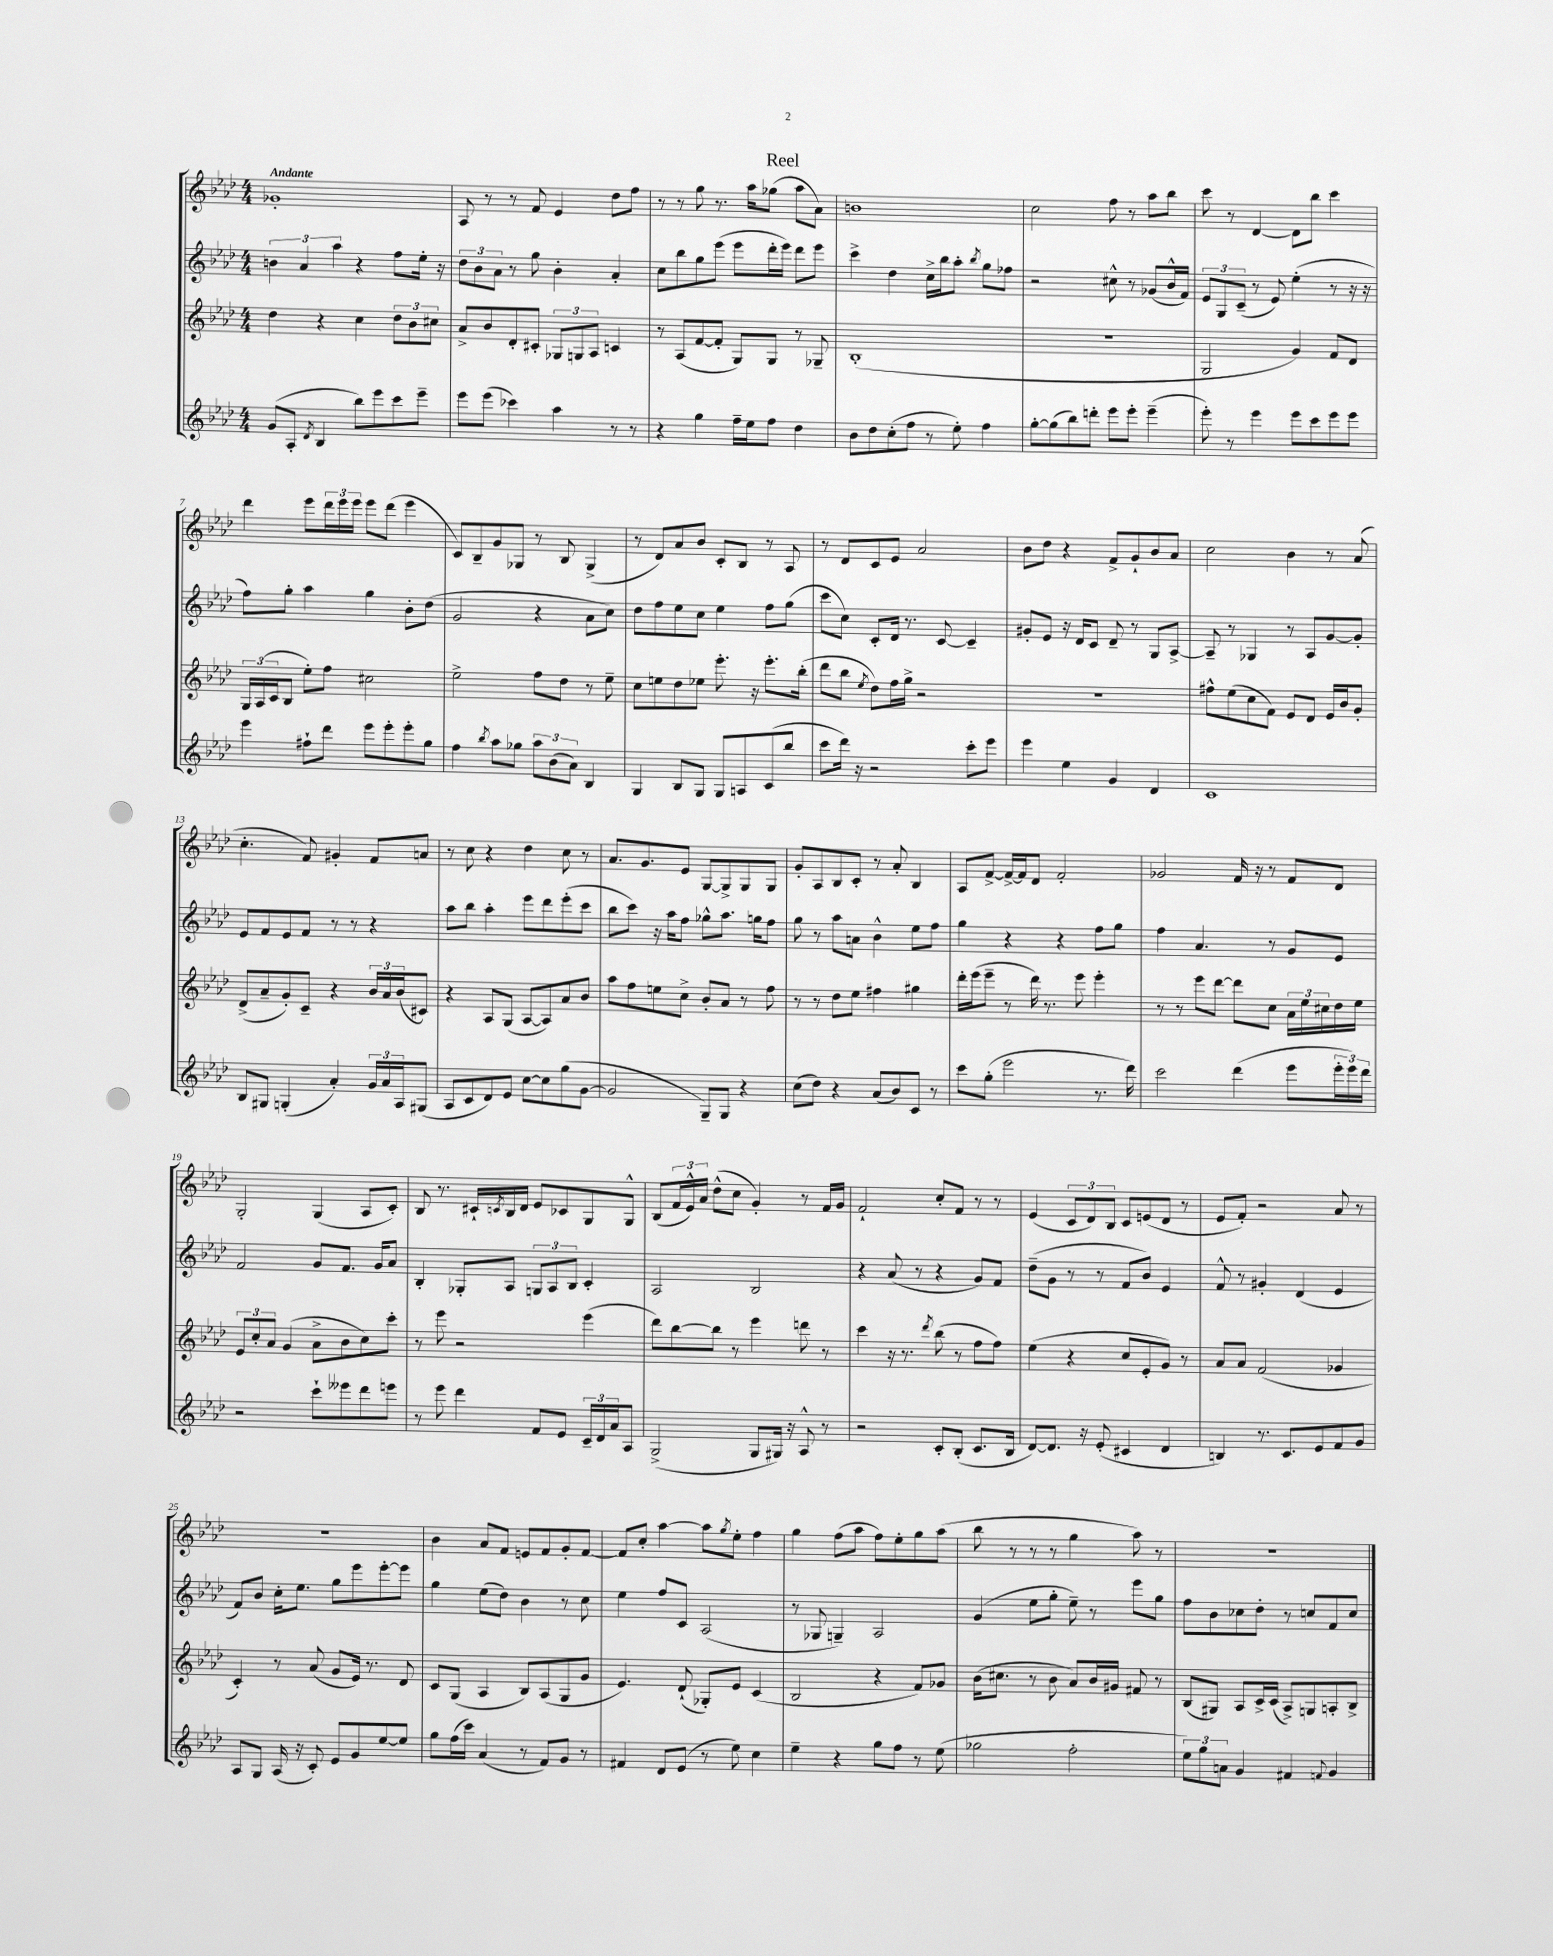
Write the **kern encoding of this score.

**kern	**kern	**kern	**kern
*staff4	*staff3	*staff2	*staff1
*clefG2	*clefG2	*clefG2	*clefG2
*k[b-e-a-d-]	*k[b-e-a-d-]	*k[b-e-a-d-]	*k[b-e-a-d-]
*M4/4	*M4/4	*M4/4	*M4/4
(8g	4dd-	6b	1g-'
8A-'	.	.	.
.	.	6a-	.
8qd-	.	.	.
4B-	4r	.	.
.	.	6aa-	.
8bb-)	4cc	4r	.
8eee-	.	.	.
8ccc	12dd-	8ff	.
.	12b-	.	.
8eee-~	.	16ee-'	.
.	12cc#	.	.
.	.	16r	.
=	=	=	=
8eee-	8a-^	12dd-	8A-
.	.	12b-	.
(8eee-	8b-	.	8r
.	.	12a-	.
4ccc-)	8d-'	8r	8r
.	8c#'	8gg	8f
4aa-	12G-	4b-'	4e-
.	12G	.	.
.	12A-	.	.
8r	4c	4a-'	8dd-
8r	.	.	8ff
=	=	=	=
4r	8r	8cc	8r
.	(8A-	8bb-	8r
4gg	[8f	8gg	8gg
.	8f']	(8eee-	8.r
16ff~	8G)	8eee-	.
16ee-	.	.	16aa-
8ff	8G	16ddd-'	(8gg-
.	.	16eee-)	.
4dd-	8r	8ddd-	8aa-
.	8G-~	8eee-	8a-)
=	=	=	=
8b-	(1B-'	4ccc^	1b
8dd-	.	.	.
(8cc'	.	4dd-	.
8ff	.	.	.
8r	.	16cc^	.
.	.	16bb-	.
8ee-')	.	8aa-'	.
.	.	8qbb-	.
4ff	.	8gg	.
.	.	8ff-	.
=	=	=	=
[8gg'	1r	2r	2cc
(8gg]	.	.	.
8bb-)	.	.	.
8ddd'	.	.	.
8eee-	.	8cc#^^	8ff
8eee-'	.	8r	8r
(4eee-~	.	(8g-	8aa-
.	.	16b-^^	8bb-
.	.	16f)	.
=	=	=	=
8eee-')	2G	12e-	8ccc
.	.	12G	.
8r	.	.	8r
.	.	(12c~	.
4eee-	.	8r	[4d-
.	.	8e-)	.
8eee-	4g)	(4ee-'	8d-]
8ccc	.	.	8bb-
8eee-	8f	8r	4ccc
8eee-	8d-	16r	.
.	.	16r	.
=	=	=	=
4eee-	24G	8ff)	4ddd-
.	(24A-	.	.
.	24c	.	.
.	8B-	8gg'	.
8ff#`	8ee-')	4aa-	8eee-
8ddd-	8ff	.	24ddd-
.	.	.	24eee-
.	.	.	24eee-
8eee-	2cc#	4gg	8eee-
8eee-'	.	.	(8ddd-
8eee-'	.	8b-'	4eee-
8gg	.	(8dd-	.
=	=	=	=
4ff	2ee-^	2g	8c)
.	.	.	8B-~
8qbb-	.	.	.
8aa-	.	.	8g
8gg-	.	.	8G-
12aa-	8ff	4r	8r
(12b-	.	.	.
.	8dd-	.	8B-
12a-)	.	.	.
4B-	8r	8a-	(4G-^
.	8ee-~	8cc)	.
=	=	=	=
4G	8cc	8dd-	8r
.	8ee	8ff	8d-)
8B-	8dd-	8ee-	8a-
8G	8ee-	8cc	8b-
8G	8.eee-'	4ee-	8c'
8A	.	.	8B-
.	16r	.	.
(8c	8.eee-'	8ff	8r
8bb-	.	(8gg	8A-
.	(16bb-'	.	.
=	=	=	=
8ccc	8ddd-	8ccc	8r
16ddd-)	8bb-	8cc)	8d-
16r	.	.	.
.	8qee-	.	.
2r	8dd-)	8c'	8c
.	16ff	16d-	8e-
.	16gg^	8.r	.
.	2r	.	2a-
.	.	[8c	.
8ccc'	.	4c~]	.
8eee-	.	.	.
=	=	=	=
4eee-	1r	8g#'	8b-
.	.	8e-	8dd-
4ee-	.	16r	4r
.	.	16d-	.
.	.	8c	.
4g	.	8d-~	8f^
.	.	8r	8g`
4d-	.	8G	8b-
.	.	[8A-^	8a-
=	=	=	=
1c	8ff#^^	8A-~]	2cc
.	(8ee-	8r	.
.	8cc	4G-	.
.	8f)	.	.
.	8e-	8r	4b-
.	8d-	8A-	.
.	16e-	[8g	8r
.	16b-	.	.
.	8g'	8g']	(8a-
=	=	=	=
8B-	(8d-^	8e-	4.cc'
8G#	8a-~	8f	.
(4G'	8g')	8e-	.
.	8c~	8f	8f)
4a-')	4r	8r	4g#'
.	.	8r	.
24g	24b-	4r	8f
24a-	24a-	.	.
24A-	(24b-	.	.
(8G#	8c#)	.	8a
=	=	=	=
8A-	4r	8aa-	8r
8c	.	8bb-	8cc
8d-)	8A-	4aa-'	4r
8e-	(8G	.	.
[8cc	[8A-	8eee-	4dd-
8cc]	8A-])	8ddd-	.
(8gg	8a-	(8eee-'	8cc
[8g	8b-	8ccc	8r
=	=	=	=
2g]	8aa-	8bb-	8.a-
.	8ff	8ccc)	.
.	.	.	8.g
.	8ee	16r	.
.	.	16aa-	.
.	8cc^	8ff	8e-
8G~)	8b-'	8gg-^^	[8G
8G	8a-	8.aa-	8G^]
4r	8r	.	8G
.	.	16gg	.
.	8ff	8ff	8G
=	=	=	=
(8cc	8r	8gg	8g'
8dd-)	8r	8r	8A-
4r	8dd-	8aa-	8B-
.	8ee-	8a	8c'
(8a-	4ff#	4b-^^	8r
8b-)	.	.	8a-'
8c	4gg#	8ee-	4B-
8r	.	8ff	.
=	=	=	=
8ccc	16ddd-'	4gg	8A-
.	(16eee-	.	.
(8gg'	8eee-~	.	[8f^
2eee-	8r	4r	16f^_
.	.	.	16f]
.	16ddd-)	.	8d-
.	8.r	.	.
.	.	4r	2f'
.	8eee-	.	.
8.r	4eee-'	8ff	.
.	.	8gg	.
16ddd-)	.	.	.
=	=	=	=
2ccc	8r	4ff	2g-
.	8r	.	.
.	8eee-	4.a-	.
.	[8ddd-	.	.
(4ddd-	8ddd-]	.	16f
.	.	.	16r
.	8cc	8r	8r
8eee-	24a-	8g	8f
.	24ee-	.	.
.	24cc#	.	.
24eee-'	16dd-	8e-	8d-
24eee-)	.	.	.
.	16ee-	.	.
24ddd-	.	.	.
=	=	=	=
2r	12e-	2f	2G'
.	12cc'	.	.
.	12a-	.	.
.	(4g	.	.
8ccc`	8a-^	8g	(4G
8eee--	8b-	8.f	.
8ddd-	8cc)	.	8A-
.	.	16g	.
8eee	8ccc'	8a-	8c')
=	=	=	=
8r	8r	4B-'	8B-
8eee-	8eee-	.	8.r
4ddd-	2r	8G-'	.
.	.	.	16c#`
.	.	.	8qc
.	.	8A-	16B-
.	.	.	16d-
8f	.	12G	8e-
.	.	12A-	.
8e-	.	.	8c-
.	.	12B-	.
24c~	(4eee-	4c'	8G
24d-	.	.	.
24a-	.	.	.
8A-	.	.	8G^^
=	=	=	=
(2G^	8ddd-)	2A-	(8B-
.	[8bb-	.	24f
.	.	.	24e-^^)
.	.	.	24a-
.	8bb-]	.	(8dd-^^
.	8r	.	8cc
8G	4eee-	2B-	4g')
16G#)	.	.	.
16r	.	.	.
8A-^^	8ddd	.	8r
8r	8r	.	16f
.	.	.	16g
=	=	=	=
2r	4ccc	4r	2f`
.	16r	(8a-	.
.	8.r	.	.
.	.	8r	.
.	8qddd-	.	.
8c'	(8bb-	4r	8cc'
(8B-'	8r	.	8f
8.c	8ff	8g)	8r
.	8ff)	8f	8r
16B-	.	.	.
=	=	=	=
[8d-)	(4ee-	(8dd-~	(4e-
8.d-]	.	8g	.
.	4r	8r	12c
16r	.	.	.
.	.	.	12d-)
(8e-'	.	8r	.
.	.	.	12B-
4c#	8cc	8f	8c
.	8e-'	8b-)	(8e
4d-	8g)	4e-	8d-
.	8r	.	8r
=	=	=	=
4B)	8a-	8f^^	8e-
.	8a-	8r	8f')
8.r	(2f	4g#'	2r
8.c	.	.	.
.	.	(4d-	.
8e-	.	.	.
8f	4g-	4e-	8a-
8g	.	.	8r
=	=	=	=
8A-	4c')	8f)	1r
8G	.	8b-	.
(16A-	8r	16cc'	.
16r	.	8.ee-	.
8c')	(8a-	.	.
8e-	8g	8gg	.
8g	16e-)	8eee-	.
.	8.r	.	.
[8ee-	.	[8eee-'	.
8ee-]	8d-	8eee-]	.
=	=	=	=
8gg	8c	4gg	4b-
(16ff	(8G	.	.
16ccc)	.	.	.
(4a-	4A-	(8ee-	8a-
.	.	8dd-)	8f
8r	8B-)	4b-	8e
8f)	(8A-	.	8f
8g	8G	8r	8g'
8r	8g	8cc	[8f
=	=	=	=
4f#	4.e-)	4ee-	8f]
.	.	.	8cc'
8d-	.	8ff	[4aa-
(8e-	(8d-`	8c	.
8r	8G-')	(2A-	8aa-]
.	.	.	8qgg
8ee-)	8e-	.	8ee-'
4cc	(4c	.	4ff
=	=	=	=
4ee-~	2B-	8r	4gg
.	.	8G-	.
4r	.	4G~)	(8ff
.	.	.	8aa-
8gg	4r	2A-	8ff)
8ff	.	.	8ee-'
8r	8f)	.	8gg
(8ee-	8g-	.	(8aa-
=	=	=	=
2gg-	(16b-	(4g	8bb-
.	8.cc#	.	.
.	.	.	8r
.	8r	8ee-	8r
.	8b-	8gg'	8r
2ff'	8a-)	8ee-~)	4gg
.	16b-	8r	.
.	16g#	.	.
.	8f#	8eee-	8aa-)
.	8r	8gg	8r
=	=	=	=
12ee-)	(8B-	8ff	1r
12gg	.	.	.
.	8G#)	8b-	.
12a	.	.	.
4g	8A-	8cc-	.
.	16c^	8dd-'	.
.	(16c	.	.
4f#	8A-^)	8r	.
.	8G	8cc	.
8qqf	.	.	.
4g	8A'	8f	.
.	8B-^	8cc	.
==	==	==	==
*-	*-	*-	*-
